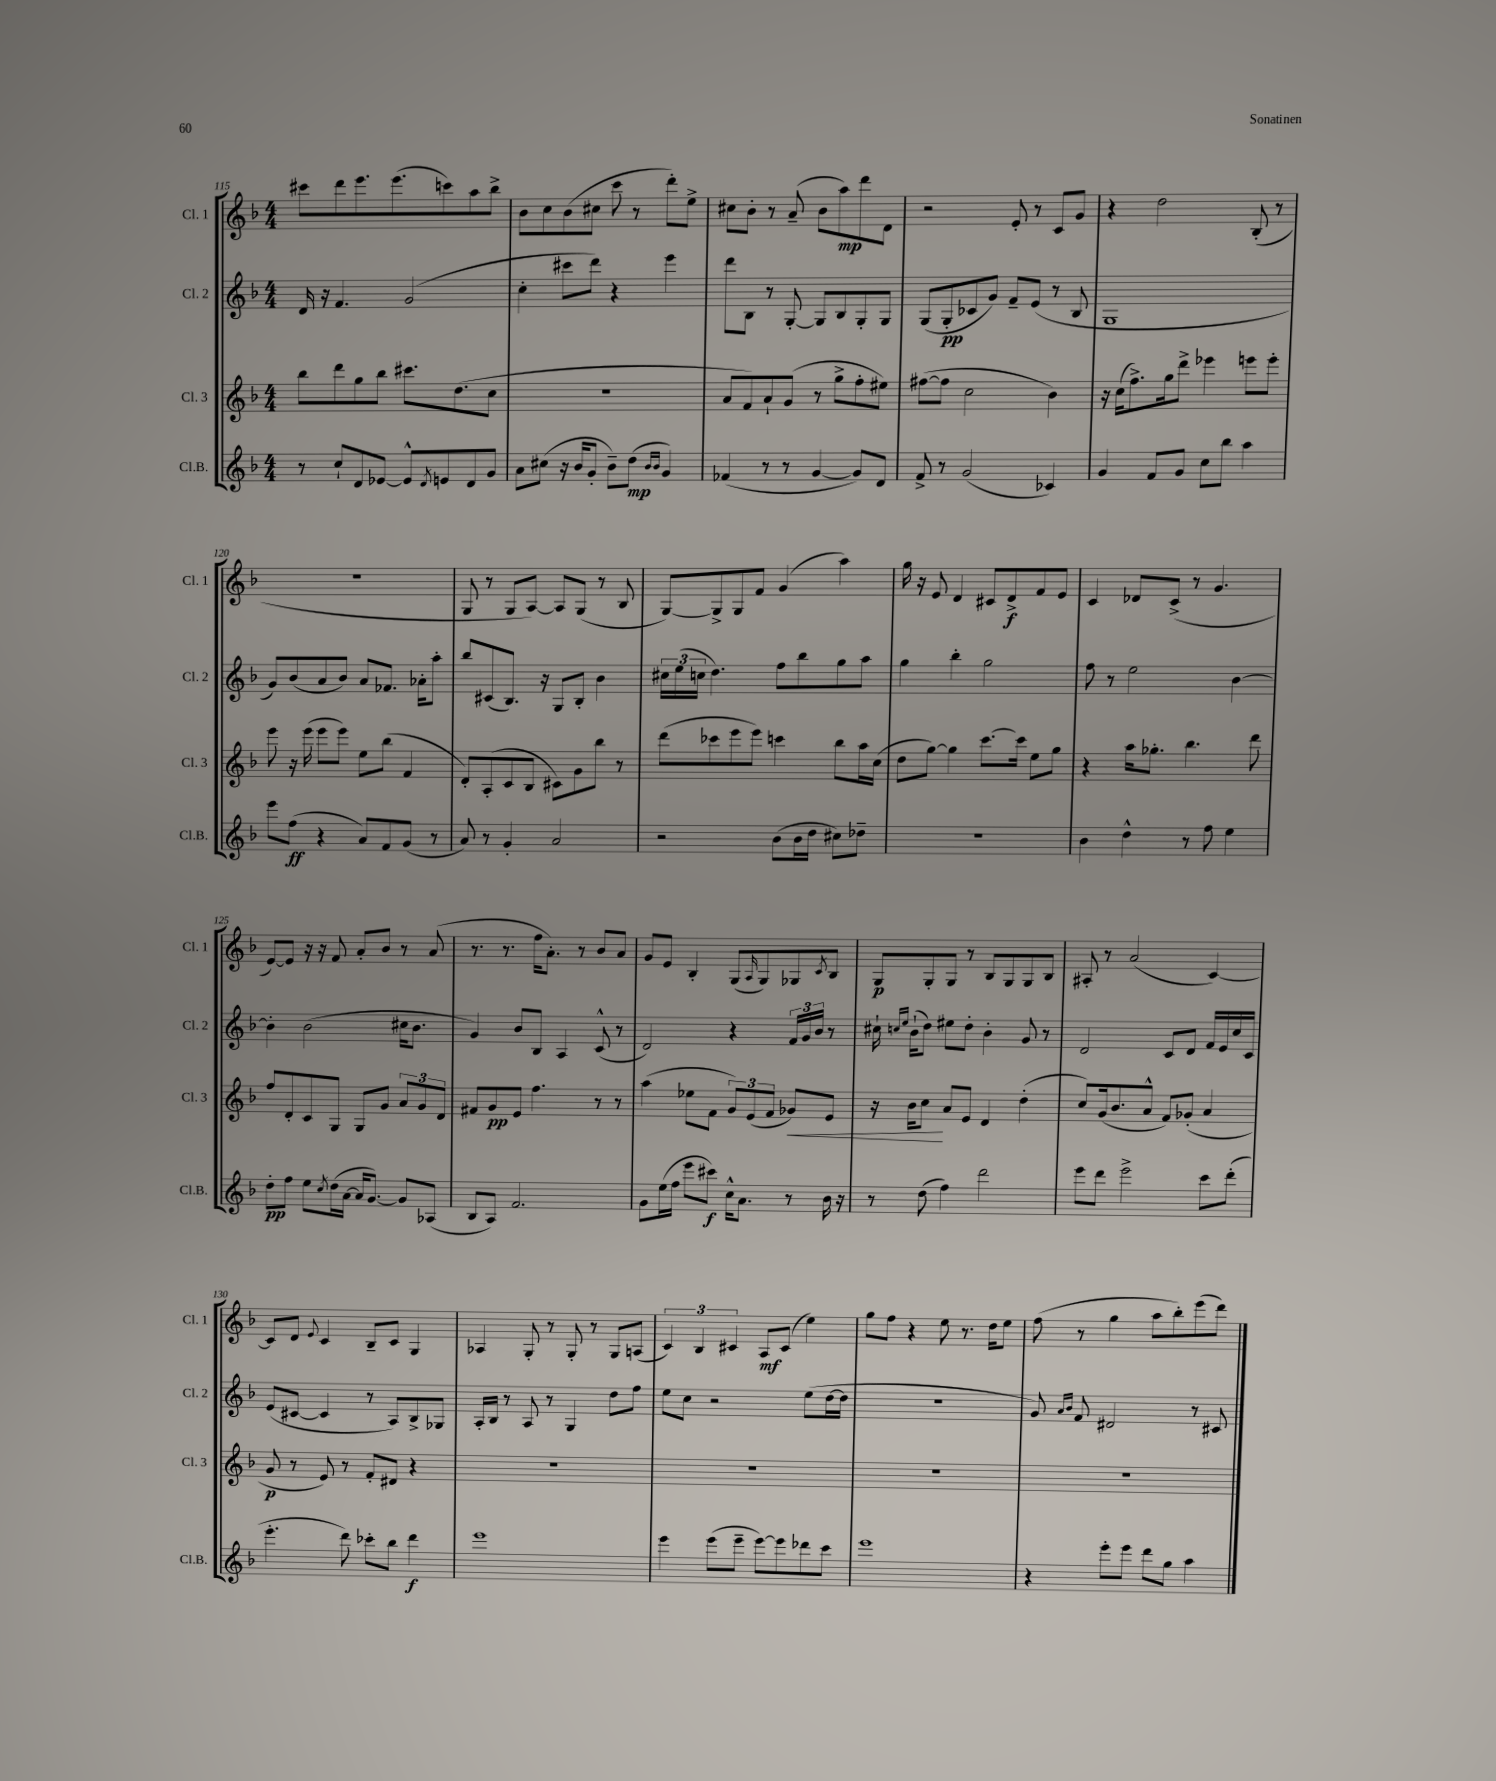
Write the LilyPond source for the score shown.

<<
\new StaffGroup <<
\new Staff = "s0" \with { instrumentName = "Cl. 1" shortInstrumentName = "Cl. 1" } {
    \clef treble \key f \major \numericTimeSignature \time 4/4
    cis'''8 d'''8 e'''8. e'''8.( c'''8) a''8 bes''8-> |
    bes'8 c''8 bes'8( cis''8 c'''8 r8 d'''8-.) e''8-> |
    cis''8 bes'8-. r8 a'8--( bes'8 a''8\mp) d'''8 d'8 |
    r2 e'8-. r8 c'8 g'8 |
    r4 d''2 bes8-.( r8 |
    R1 |
    g8 r8 g8 a8~) a8 g8( r8 bes8 |
    g8~) g8-> g8 f'8 g'4( a''4) |
    g''16 r16 e'8 d'4 cis'8 d'8->\f f'8 e'8 |
    c'4 des'8 c'8->( r8 g'4. |
    e'8~) e'8 r16 r16 f'8 a'8-. bes'8 r8 a'8( |
    r8. r8. f''16 a'8.-.) r8 bes'8 a'8 |
    g'8 e'8 bes4-. g8( \grace { a16 } g8) ges8 \acciaccatura { c'8 } bes8 |
    g8\p g8-. g8 r8 bes8 g8 g8 bes8 |
    ais8-. r8 a'2( c'4~) |
    c'8 d'8 \appoggiatura { e'8 } c'4 bes8-- c'8 g4 |
    aes4 g8-. r8 g8-. r8 g8 a8( |
    \tuplet 3/2 { c'4) bes4 cis'4 } a8\mf cis'8( e''4) |
    g''8 f''8 r4 e''8 r8. d''16 e''8 |
    f''8( r8 g''4 a''8 bes''8-.) e'''8( d'''8) \bar "|." |
}
\new Staff = "s1" \with { instrumentName = "Cl. 2" shortInstrumentName = "Cl. 2" } {
    \clef treble \key f \major \numericTimeSignature \time 4/4
    d'16 r16 f'4. g'2( |
    c''4-. cis'''8 d'''8) r4 e'''4 |
    d'''8 bes8 r8 g8~-. g8 bes8 g8-. g8 |
    g8( g8-.\pp ces'8 g'8) f'8-- e'8( r8 bes8 |
    g1 |
    g'8) bes'8( a'8 bes'8) a'8 fes'8. aes'16-. a''8-. |
    bes''8 cis'8( bes8.) r16 g8 bes8-. bes'4 |
    \tuplet 3/2 { cis''16 e''16( c''16 } d''4.) f''8 bes''8 g''8 a''8 |
    g''4 bes''4-. g''2 |
    f''8 r8 e''2 bes'4~ |
    bes'4-. bes'2( cis''16 bes'8. |
    g'4) bes'8 bes8 a4 c'8-^( r8 |
    d'2) r4 \tuplet 3/2 { f'16 g'16 bes'16 } r8 |
    cis''16-! \grace { c''16 e''16 } bes'16-!( d''8) eis''8 d''8-. bes'4-. g'8 r8 |
    d'2 c'8 d'8 f'16 e'16 c''16 c'16 |
    e'8( cis'8~ cis'4 r8 a8) bes8-> ges8 |
    a16-. bes16 r8 a8 r8 g4 d''8 f''8 |
    e''8 c''8 r2 e''8( d''16~ d''16 |
    R1 |
    g'8) \grace { a'16 bes'16 } f'8 dis'2 r8 cis'8 \bar "|." |
}
\new Staff = "s2" \with { instrumentName = "Cl. 3" shortInstrumentName = "Cl. 3" } {
    \clef treble \key f \major \numericTimeSignature \time 4/4
    bes''8 d'''8 g''8 bes''8 cis'''8. d''8.( c''8 |
    R1 |
    a'8 f'8) a'8-! g'8( r8 g''8-> f''8-. eis''8) |
    fis''8~( fis''8 c''2 bes'4) |
    r16 c''16( f''8.->) g''16 d'''8-> ees'''4 e'''8 e'''8-. |
    e'''8 r16 e'''16( e'''8 e'''8) e''8 bes''8( f'4 |
    d'8-.) a8-.( c'8 bes8 cis'8) g'8 bes''8 r8 |
    d'''8( ces'''8 e'''8 e'''8) c'''4 bes''8 a''16 c''16( |
    d''8 g''8~) g''4 c'''8.~ c'''16 e''8 g''8 |
    r4 a''16 ges''8.-. bes''4. d'''8 |
    f''8 d'8-. c'8 g8 g8 g'8 \tuplet 3/2 { a'8 g'8 d'8 } |
    fis'8 g'8\pp e'8 f''4. r8 r8 |
    a''4( ees''8 f'8 \tuplet 3/2 { g'8) e'8( f'8 } ges'8\<) e'8 |
    r16 bes'16 c''8\! a'8 e'8 d'4 d''4-.( |
    c''8) g'16( bes'8. a'8-^ f'8) ges'8-.( a'4 |
    g'8\p r8 e'8) r8 f'8-. dis'8 r4 |
    R1 |
    R1 |
    R1 |
    R1 \bar "|." |
}
\new Staff = "s3" \with { instrumentName = "Cl.B." shortInstrumentName = "Cl.B." } {
    \clef treble \key f \major \numericTimeSignature \time 4/4
    r8 c''8-! d'8 ees'8~ ees'8-^ \acciaccatura { d'8 } e'8 d'8 g'8 |
    a'8 cis''8( r16 bes'16 g'8-. bes'8--) d''8\mp( \grace { bes'16 bes'16 } g'4) |
    fes'4( r8 r8 g'4~ g'8) d'8 |
    f'8-> r8 g'2( ces'4) |
    g'4 f'8 g'8 c''8 bes''8 a''4 |
    e'''8 f''8\ff( r4 a'8) f'8 g'8( r8 |
    a'8) r8 g'4-. a'2 |
    r2 bes'8( bes'16 d''16 cis''8) des''8-- |
    R1 |
    bes'4 d''4-^ r8 f''8 e''4 |
    d''8-.\pp f''8 e''8 \acciaccatura { c''8 } d''16( a'16~ a'16 g'8.~) g'8 aes8( |
    bes8 a8) f'2. |
    g'8 e''16( f''16 e'''8 cis'''8\f) c''16-^ a'8. r8 bes'16 r16 |
    r8 d''8( f''4) d'''2 |
    e'''8 d'''8 e'''2-> c'''8 d'''8-.( |
    e'''4.-. d'''8) ces'''8-. bes''8 d'''4\f |
    e'''1 |
    e'''4 e'''8( e'''8-- e'''8~) e'''8 des'''8 c'''8 |
    e'''1 |
    r4 e'''8-. e'''8 d'''8 g''8 a''4 \bar "|." |
}
>>
>>
\layout { \context { \Score currentBarNumber = #115 } }
